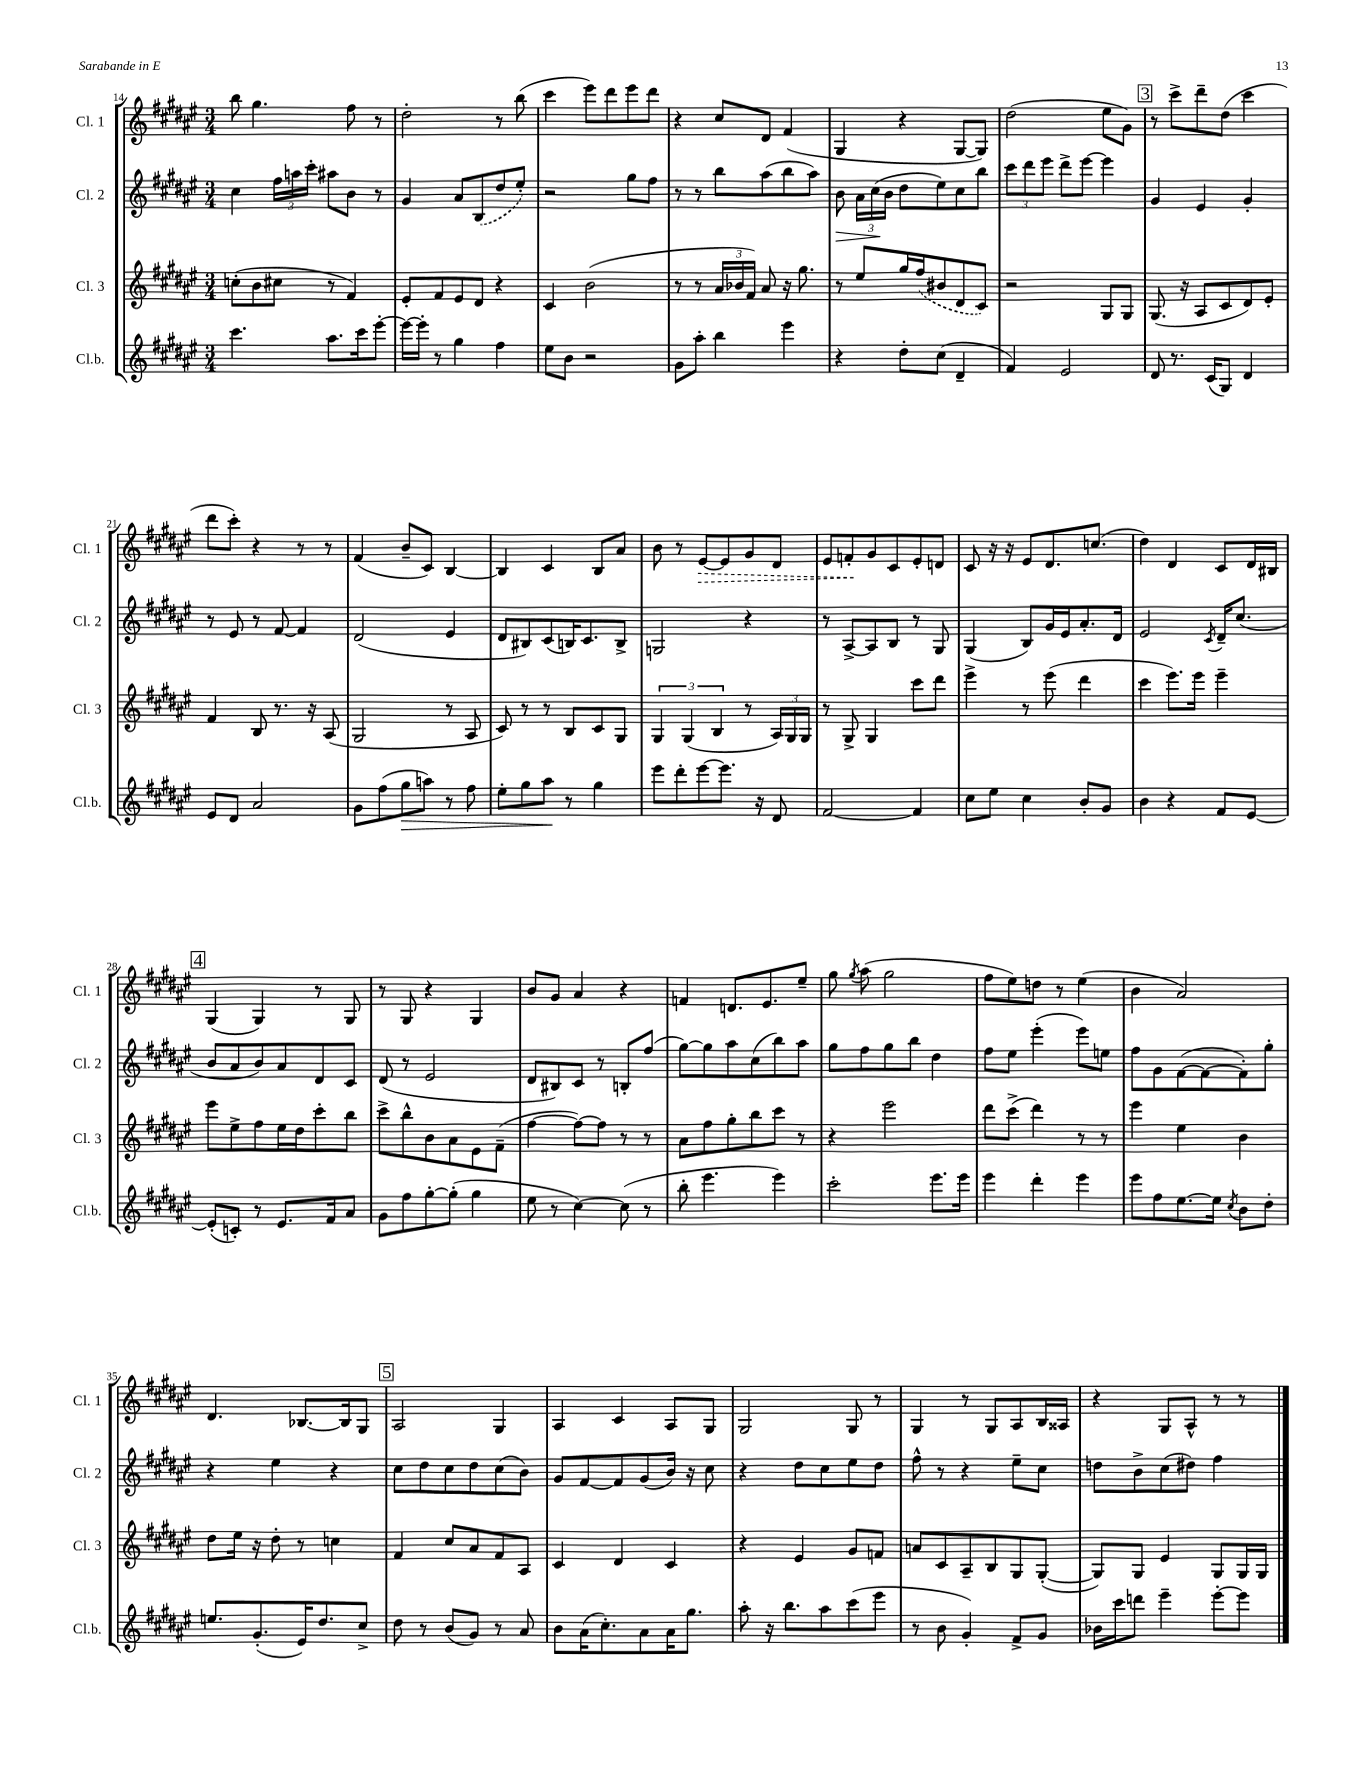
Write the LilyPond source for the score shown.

<<
\new StaffGroup <<
\new Staff = "s0" \with { instrumentName = "Cl. 1" shortInstrumentName = "Cl. 1" } {
    \clef treble \key fis \major \numericTimeSignature \time 3/4
    \autoBeamOff b''8 gis''4. fis''8 r8 |
    dis''2-. r8 b''8( |
    cis'''4 eis'''8[) dis'''8 eis'''8 dis'''8] |
    r4 cis''8[ dis'8] fis'4( |
    gis4 r4 gis8[~ gis8]) |
    dis''2( eis''8[ gis'8]) |
    \mark \markup { \box "3" } r8 cis'''8[-> dis'''8-- dis''8]( cis'''4 |
    dis'''8[ cis'''8]-.) r4 r8 r8 |
    fis'4( b'8[-- cis'8]) b4~ |
    b4 cis'4 b8[ ais'8] |
    b'8 r8 \once \override Hairpin.style = #'dashed-line eis'8[~\> eis'8 gis'8 dis'8] |
    eis'8[ f'8-.\! gis'8 cis'8 eis'8-. d'8] |
    cis'8 r16 r16 eis'8[ dis'8. c''8.]( |
    dis''4) dis'4 cis'8[ dis'16 bis16] |
    \mark \markup { \box "4" } gis4( gis4) r8 gis8 |
    r8 gis8 r4 gis4 |
    b'8[ gis'8] ais'4 r4 |
    f'4 d'8.[ eis'8. eis''8]-- |
    gis''8 \acciaccatura { gis''8 } ais''8( gis''2 |
    fis''8[ eis''8) d''8] r8 eis''4( |
    b'4 ais'2) |
    dis'4. bes8.[~ bes16 gis8] |
    \mark \markup { \box "5" } ais2 gis4 |
    ais4 cis'4 ais8[ gis8] |
    gis2 gis8 r8 |
    gis4 r8 gis8[ ais8 b16 aisis16] |
    r4 gis8[ ais8]-^ r8 r8 \bar "|." |
}
\new Staff = "s1" \with { instrumentName = "Cl. 2" shortInstrumentName = "Cl. 2" } {
    \clef treble \key fis \major \numericTimeSignature \time 3/4
    \autoBeamOff cis''4 \tuplet 3/2 { fis''16[ a''16 cis'''16]-. } ais''8[ b'8] r8 |
    gis'4 ais'8[ \once \slurDashed b8( dis''8 eis''8]-.) |
    r2 gis''8[ fis''8] |
    r8 r8 b''8[ ais''8( b''8 ais''8]) |
    b'8\> \tuplet 3/2 { ais'16[ cis''16\!( b'16] } dis''8[ eis''8) cis''8 b''8] |
    \tuplet 3/2 { cis'''8[ dis'''8 eis'''8] } dis'''8[-> eis'''8]~ eis'''4 |
    \mark \markup { \box "3" } gis'4 eis'4 gis'4-. |
    r8 eis'8 r8 fis'8~ fis'4 |
    dis'2( eis'4 |
    dis'8[ bis8) cis'8( b16) cis'8. b8]-> |
    g2 r4 |
    r8 ais8[~-> ais8 b8] r8 gis8 |
    gis4( b8[) gis'16 eis'16 ais'8.-. dis'16] |
    eis'2 \acciaccatura { cis'8 } dis'16[-- cis''8.]( |
    \mark \markup { \box "4" } b'8[ ais'8 b'8) ais'8 dis'8 cis'8] |
    dis'8( r8 eis'2 |
    dis'8[ bis8) cis'8] r8 b8[-. fis''8]( |
    gis''8[~) gis''8 ais''8 cis''8( b''8) ais''8] |
    gis''8[ fis''8 gis''8 b''8] dis''4 |
    fis''8[ eis''8] eis'''4-.( eis'''8[) e''8] |
    fis''8[ gis'8 fis'8~( fis'8~ fis'8-.) gis''8]-. |
    r4 eis''4 r4 |
    \mark \markup { \box "5" } cis''8[ dis''8 cis''8 dis''8 cis''8( b'8]) |
    gis'8[ fis'8~ fis'8 gis'8( b'16]) r16 cis''8 |
    r4 dis''8[ cis''8 eis''8 dis''8] |
    fis''8-^ r8 r4 eis''8[-- cis''8] |
    d''8[ b'8-> cis''8( dis''8]) fis''4 \bar "|." |
}
\new Staff = "s2" \with { instrumentName = "Cl. 3" shortInstrumentName = "Cl. 3" } {
    \clef treble \key fis \major \numericTimeSignature \time 3/4
    \autoBeamOff c''8[-.( b'8 cis''8] r8 fis'4) |
    eis'8[-. fis'8 eis'8 dis'8] r4 |
    cis'4 b'2( |
    r8 r8 \tuplet 3/2 { ais'16[ bes'16 fis'16]) } ais'8 r16 gis''8. |
    r8 eis''8[ gis''16 \once \slurDashed fis''16( bis'8 dis'8 cis'8]) |
    r2 gis8[ gis8] |
    \mark \markup { \box "3" } gis8.( r16 ais8[ cis'8 dis'8) eis'8]-. |
    fis'4 b8 r8. r16 ais8( |
    gis2 r8 ais8 |
    cis'8) r8 r8 b8[ cis'8 gis8] |
    \tuplet 3/2 { gis4 gis4( b4 } r8 \tuplet 3/2 { ais16[) gis16 gis16] } |
    r8 gis8-> gis4 cis'''8[ dis'''8] |
    eis'''4-> r8 eis'''8( dis'''4 |
    cis'''4 eis'''8.[) eis'''16] eis'''4-- |
    \mark \markup { \box "4" } eis'''8[ eis''8-> fis''8 eis''16 dis''16 cis'''8-. b''8] |
    cis'''8[-> b''8-^ b'8 ais'8 eis'8 fis'8]--( |
    fis''4~ fis''8[~) fis''8] r8 r8 |
    ais'8[ fis''8 gis''8-. b''8 cis'''8] r8 |
    r4 eis'''2 |
    dis'''8[ cis'''8]->( dis'''4) r8 r8 |
    eis'''4 eis''4 b'4 |
    dis''8[ eis''16] r16 dis''8-. r8 c''4 |
    \mark \markup { \box "5" } fis'4 cis''8[ ais'8 fis'8 ais8] |
    cis'4 dis'4 cis'4 |
    r4 eis'4 gis'8[ f'8] |
    a'8[ cis'8 ais8-- b8 gis8 gis8]~-.( |
    gis8[) gis8] eis'4 gis8[ gis16 gis16] \bar "|." |
}
\new Staff = "s3" \with { instrumentName = "Cl.b." shortInstrumentName = "Cl.b." } {
    \clef treble \key fis \major \numericTimeSignature \time 3/4
    \autoBeamOff cis'''4. ais''8.[ cis'''16 eis'''8]~-. |
    eis'''16[~ eis'''16]-. r8 gis''4 fis''4 |
    eis''8[ b'8] r2 |
    gis'8[ ais''8]-. b''4 eis'''4 |
    r4 dis''8[-. cis''8]( dis'4-- |
    fis'4) eis'2 |
    \mark \markup { \box "3" } dis'8 r8. cis'16[( gis8]) dis'4 |
    eis'8[ dis'8] ais'2 |
    gis'8[ fis''8( gis''8\> a''8]) r8 fis''8 |
    eis''8[-. gis''8 ais''8]\! r8 gis''4 |
    eis'''8[ dis'''8-. eis'''8~ eis'''8.] r16 dis'8 |
    fis'2~ fis'4 |
    cis''8[ eis''8] cis''4 b'8[-. gis'8] |
    b'4 r4 fis'8[ eis'8]~ |
    \mark \markup { \box "4" } eis'8[-.( c'8]-.) r8 eis'8.[ fis'16 ais'8] |
    gis'8[ fis''8 gis''8~-. gis''8]-.( gis''4 |
    eis''8 r8 cis''4~) cis''8( r8 |
    b''8-. eis'''4. eis'''4) |
    cis'''2-. eis'''8.[ eis'''16] |
    eis'''4 dis'''4-. eis'''4 |
    eis'''8[ fis''8 eis''8.~ eis''16] \acciaccatura { cis''8 } b'8[ dis''8]-. |
    e''8.[ gis'8.-.( eis'16) dis''8. cis''8]-> |
    \mark \markup { \box "5" } dis''8 r8 b'8[( gis'8]) r8 ais'8 |
    b'8[ ais'16( cis''8.-.) ais'8 ais'16 gis''8.] |
    ais''8-. r16 b''8.[ ais''8 cis'''8( eis'''8] |
    r8 b'8 gis'4-.) fis'8[-> gis'8] |
    bes'16[ cis'''16 d'''8] eis'''4-- eis'''8[~-. eis'''8] \bar "|." |
}
>>
>>
\layout { \context { \Score currentBarNumber = #14 } }
